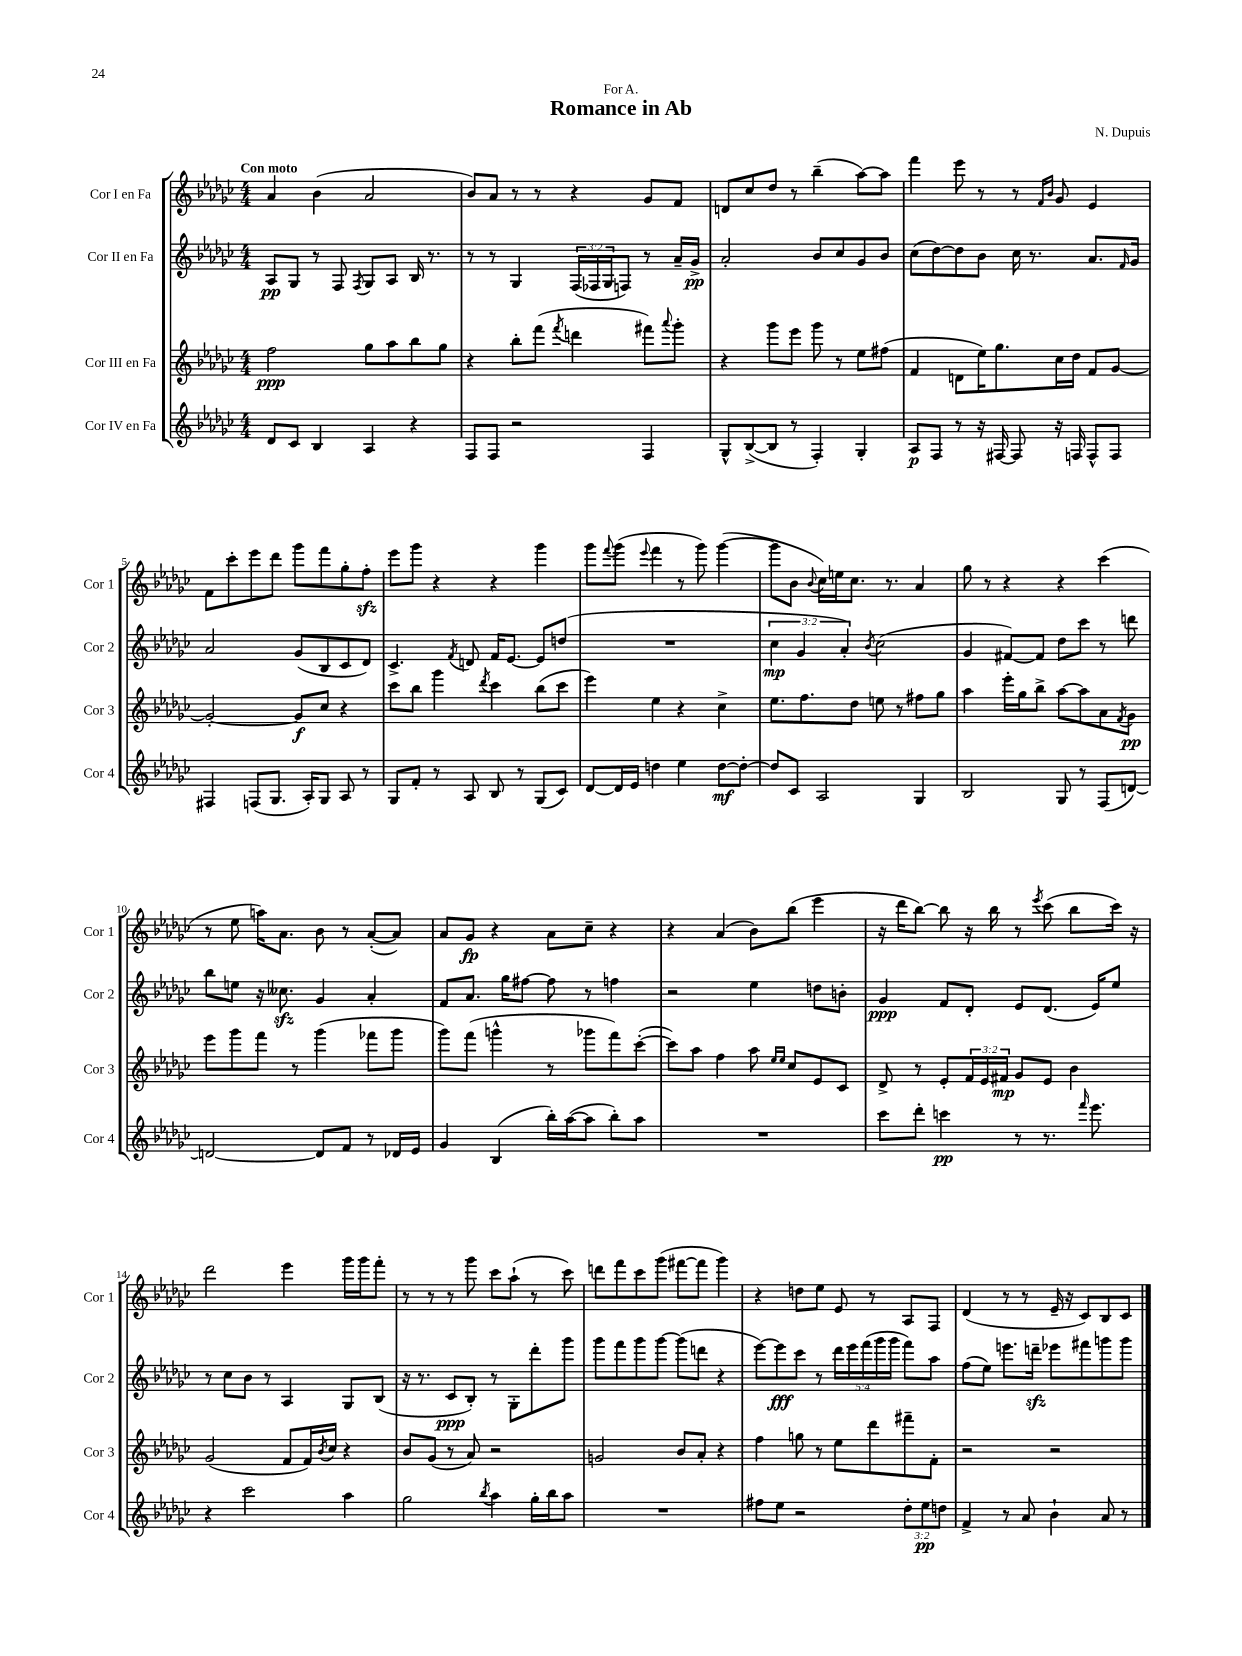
\header { title = "Romance in Ab" composer = "N. Dupuis" dedication = "For A." }
<<
\new StaffGroup <<
\new Staff = "s0" \with { instrumentName = "Cor I en Fa" shortInstrumentName = "Cor 1" } {
    \clef treble \key ges \major \numericTimeSignature \time 4/4 \tempo "Con moto"
    aes'4 bes'4( aes'2 |
    bes'8) aes'8 r8 r8 r4 ges'8 f'8 |
    d'8 ces''8 des''8 r8 bes''4--( aes''8~) aes''8 |
    f'''4 ees'''8 r8 r8 \grace { f'16 bes'16 } ges'8 ees'4 |
    f'8 ces'''8-. ees'''8 des'''8 ges'''8 f'''8 ges''8-. f''8-.\sfz |
    ees'''8 ges'''8 r4 r4 ges'''4 |
    ges'''8 \appoggiatura { f'''8 } ges'''8( \appoggiatura { ees'''8 } f'''4 r8 ges'''8) ges'''4~( |
    ges'''8 bes'8 \appoggiatura { bes'8 } ces''16) e''16 ces''8. r8. aes'4 |
    ges''8 r8 r4 r4 ces'''4( |
    r8 ees''8 a''16) aes'8. bes'8 r8 aes'8~-.( aes'8) |
    aes'8 ges'8\fp r4 aes'8 ces''8-- r4 |
    r4 aes'4( bes'8) bes''8( ees'''4 |
    r16 des'''16 bes''8~) bes''8 r16 bes''16 r8 \acciaccatura { ees'''8 } ces'''8( bes''8 ces'''16) r16 |
    des'''2 ees'''4 ges'''16 ges'''16 f'''8-. |
    r8 r8 r8 ges'''8 ces'''8 aes''8-!( r8 ces'''8) |
    d'''8 f'''8 ces'''8 ges'''8( fis'''8~ fis'''8 ges'''4) |
    r4 d''8 ees''8 ees'8 r8 aes8 f8 |
    des'4( r8 r8 ees'16-- r16 ces'8) bes8 ces'8 \bar "|." |
}
\new Staff = "s1" \with { instrumentName = "Cor II en Fa" shortInstrumentName = "Cor 2" } {
    \clef treble \key ges \major \numericTimeSignature \time 4/4 \override Staff.TupletNumber.text = #tuplet-number::calc-fraction-text
    aes8\pp ges8 r8 f8 \acciaccatura { f8 } ges8 aes8 bes16 r8. |
    r8 r8 ges4 \tuplet 3/2 { f16( fes16 ges16 } f8) r8 aes'16-- ges'16->\pp |
    aes'2-. bes'8 ces''8 ges'8 bes'8 |
    ces''8( des''8~) des''8 bes'8 ces''16 r8. aes'8. \grace { f'16 } ges'16 |
    aes'2 ges'8( bes8 ces'8 des'8) |
    ces'4.-> \acciaccatura { f'8 } d'8 f'16 ees'8.~ ees'8 d''8( |
    R1 |
    \tuplet 3/2 { ces''4\mp ges'4 aes'4-.) } \acciaccatura { bes'8 } ces''2( |
    ges'4 fis'8~) fis'8 des''8 ces'''8 r8 d'''8 |
    bes''8 e''8 r16 ceses''8.\sfz ges'4 aes'4-. |
    f'8 aes'8. ges''16 fis''8~ fis''8 r8 f''4 |
    r2 ees''4 d''8 b'8-. |
    ges'4\ppp f'8 des'8-. ees'8 des'8.( ees'16) ees''8 |
    r8 ces''8 bes'8 r8 aes4 ges8 bes8( |
    r16 r8. ces'8\ppp bes8-.) r8 ges8-. des'''8-. ges'''8 |
    ges'''8 f'''8 ges'''8 ges'''8~ ges'''8( d'''8 r4 |
    ees'''8~) ees'''8\fff ces'''8 r8 \tuplet 5/4 { des'''16 ees'''16 f'''16( ges'''16 ges'''16 } f'''8) aes''8 |
    f''8( ees''8) e'''8. d'''16--\sfz ees'''8 fis'''8 g'''8 g'''8 \bar "|." |
}
\new Staff = "s2" \with { instrumentName = "Cor III en Fa" shortInstrumentName = "Cor 3" } {
    \clef treble \key ges \major \numericTimeSignature \time 4/4 \override Staff.TupletNumber.text = #tuplet-number::calc-fraction-text
    f''2\ppp ges''8 aes''8 bes''8 ges''8 |
    r4 bes''8-. f'''8( \acciaccatura { f'''8 } d'''4 fis'''8) \appoggiatura { aes'''8 } ges'''8-. |
    r4 ges'''8 ees'''8 ges'''8 r8 ees''8 fis''8( |
    f'4 d'8 ees''16) ges''8. ces''16 des''16 f'8 ges'8~ |
    ges'2~-. ges'8\f ces''8 r4 |
    ces'''8 bes''8 ges'''4 \acciaccatura { des'''8 } ces'''4 bes''8( ces'''8 |
    ees'''4) ees''4 r4 ces''4-> |
    ees''8. f''8. des''8 e''8 r8 fis''8 ges''8 |
    aes''4 ees'''16-. ges''16 bes''8-> aes''8~ aes''8 aes'8 \acciaccatura { f'8 } ges'8\pp |
    ees'''8 ges'''8 f'''8 r8 ges'''4( fes'''8 ges'''8 |
    ges'''8) f'''8( g'''4-^ r8 ges'''8 f'''8) ces'''8~-.( |
    ces'''8) aes''8 f''4 aes''8 \grace { ees''16 ees''16 } ces''8 ees'8 ces'8 |
    des'8-> r8 ees'8-. \tuplet 3/2 { f'16 ees'16 fis'16\mp } ges'8 ees'8 bes'4 |
    ges'2( f'8 f'16) \acciaccatura { bes'8 } ces''16 r4 |
    bes'8 ges'8( r8 aes'8) r2 |
    g'2 bes'8 aes'8-. r4 |
    f''4 g''8 r8 ees''8 des'''8 fis'''8-- f'8-. |
    r2 r2 \bar "|." |
}
\new Staff = "s3" \with { instrumentName = "Cor IV en Fa" shortInstrumentName = "Cor 4" } {
    \clef treble \key ges \major \numericTimeSignature \time 4/4 \override Staff.TupletNumber.text = #tuplet-number::calc-fraction-text
    des'8 ces'8 bes4 aes4 r4 |
    f8 f8 r2 f4 |
    ges8-^ bes8~->( bes8 r8 f4-.) ges4-. |
    aes8\p f8 r8 r16 fis16~ fis8 r16 f16 f8-^ f8 |
    fis4 f8( ges8. aes16-.) ges8 aes8 r8 |
    ges8 f'8-. r8 aes8 bes8 r8 ges8( ces'8) |
    des'8~ des'16 ees'16 d''4 ees''4 d''8~\mf d''8~-. |
    d''8 ces'8 aes2 ges4 |
    bes2 ges8 r8 f8( d'8~) |
    d'2~ d'8 f'8 r8 des'16 ees'16 |
    ges'4 bes4( bes''16-.) aes''16~( aes''8 bes''8-.) aes''8 |
    R1 |
    ces'''8 des'''8-. c'''4\pp r8 r8. \grace { f'''16 } ees'''8. |
    r4 ces'''2 aes''4 |
    ges''2 \acciaccatura { bes''8 } aes''4 ges''16-. bes''16 aes''8 |
    R1 |
    fis''8 ees''8 r2 \tuplet 3/2 { des''8-. ees''8\pp d''8 } |
    f'4-> r8 aes'8 bes'4-! aes'8 r8 \bar "|." |
}
>>
>>
